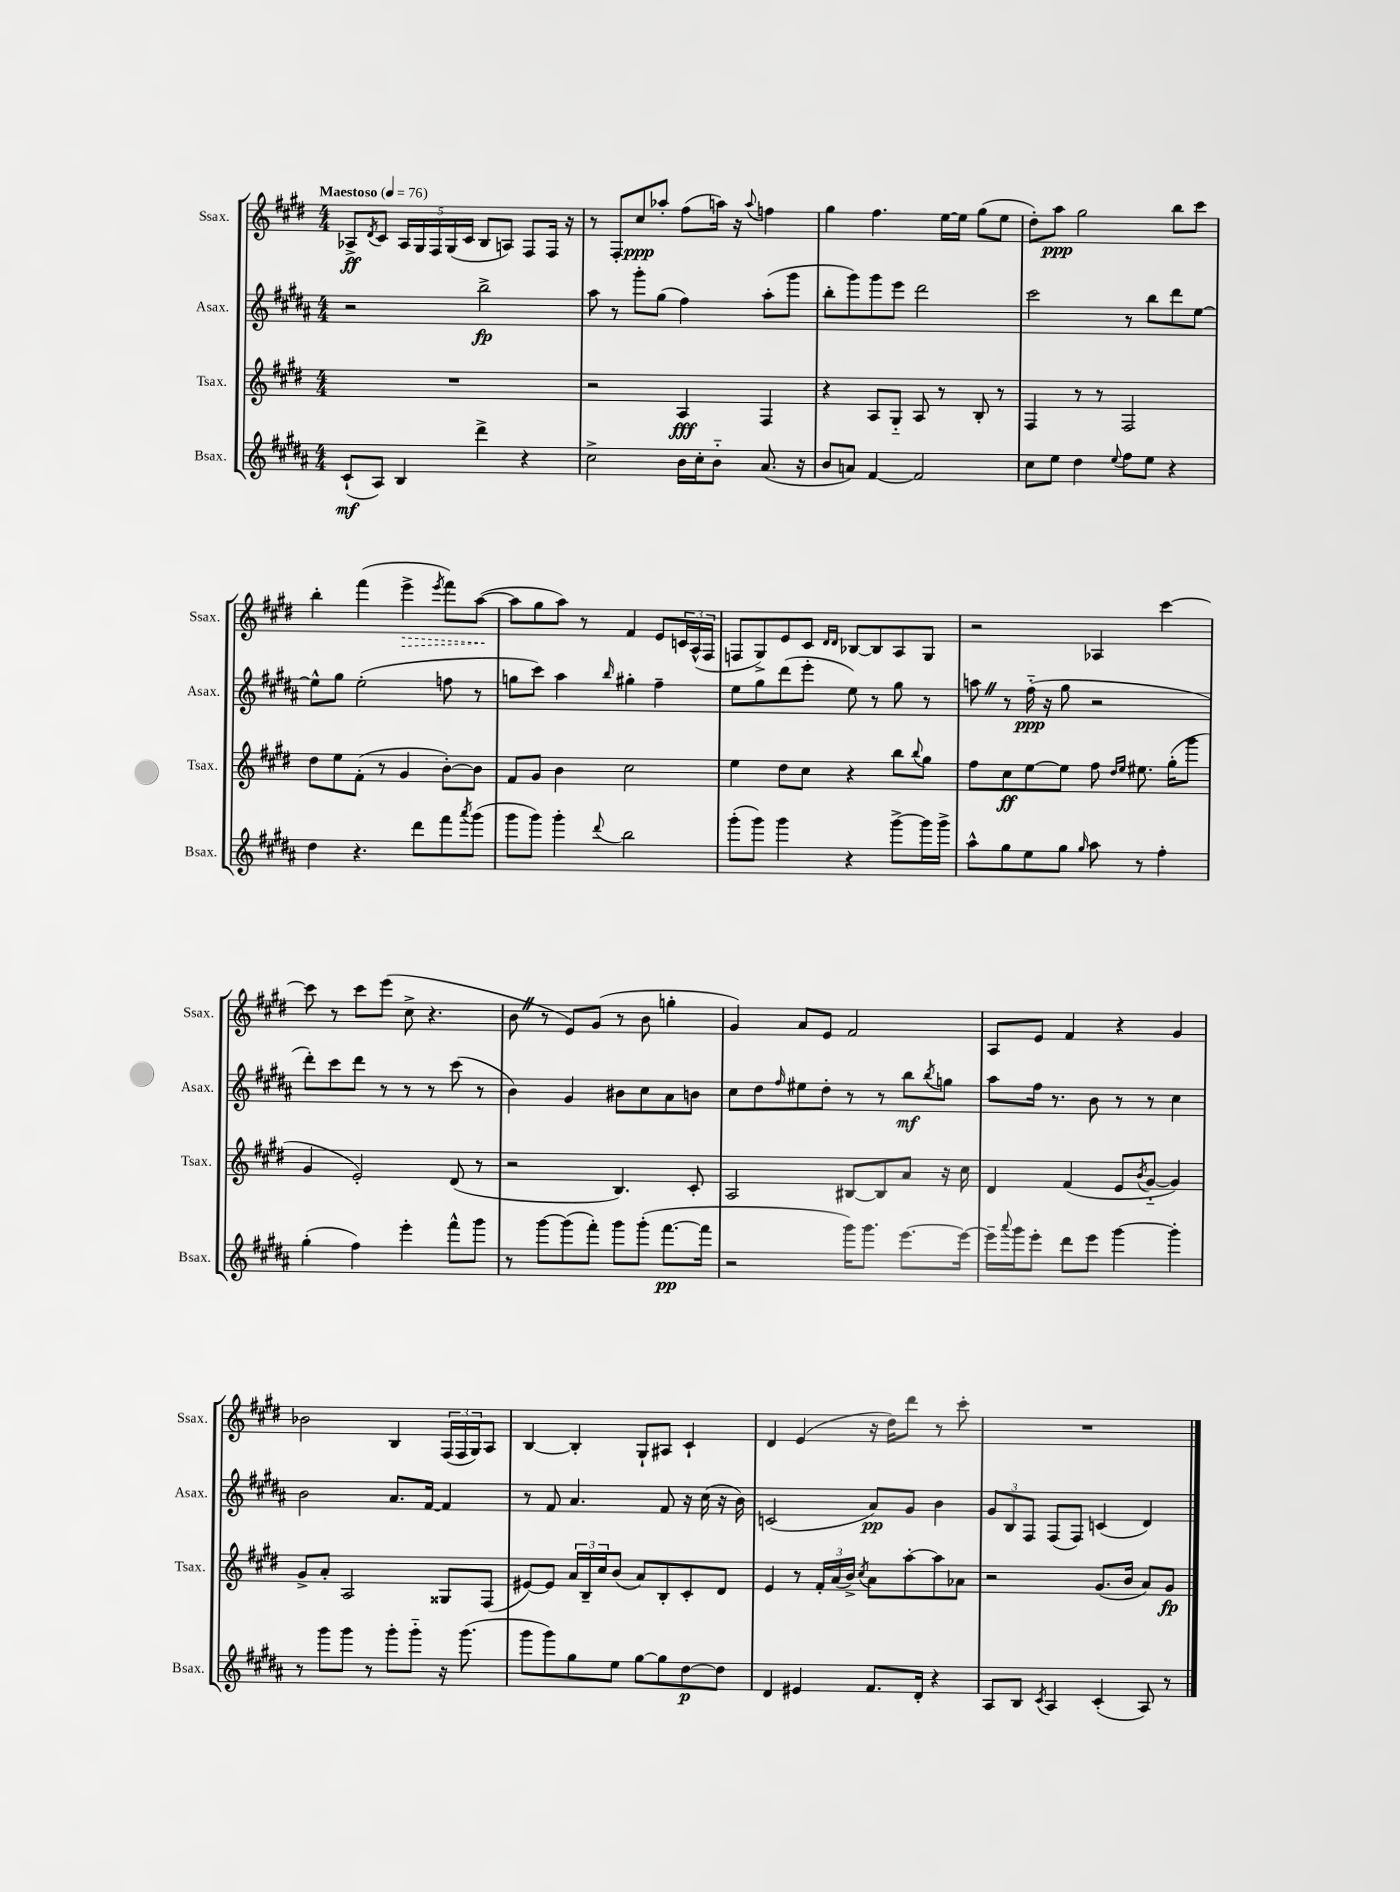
<<
\new StaffGroup <<
\new Staff = "s0" \with { instrumentName = "Ssax." shortInstrumentName = "Ssax." } {
    \clef treble \key e \major \numericTimeSignature \time 4/4 \tempo "Maestoso" 4 = 76
    aes8->\ff \acciaccatura { dis'8 } cis'8 \tuplet 5/4 { aes16 gis16 fis16 gis16( cis'16 } b8 a8) fis8 fis16 r16 |
    r8 fis8-. cis''8\ppp aes''8-. fis''8( a''16) r16 \appoggiatura { a''8 } f''4 |
    gis''4 fis''4. e''16~ e''16 gis''8( e''8 |
    dis''8-.) a''8\ppp gis''2 b''8 cis'''8 |
    b''4-. fis'''4( \once \override Hairpin.style = #'dashed-line e'''4->\> \acciaccatura { e'''8 } fis'''8) a''8~\!( |
    a''8 gis''8 a''8) r8 fis'4 e'8 \tuplet 3/2 { c'16 a16-^( fis16 } |
    f8 gis8->) e'8 cis'8 \grace { dis'16 dis'16 } bes8~ bes8 a8 gis8 |
    r2 aes4 cis'''4~ |
    cis'''8 r8 cis'''8 e'''8( cis''8-> r4. |
    b'8 \once \override BreathingSign.text = \markup { \musicglyph "scripts.caesura.straight" } \breathe r8 e'8) gis'8( r8 b'8 g''4-. |
    gis'4) a'8 e'8 fis'2 |
    a8 e'8 fis'4 r4 gis'4 |
    bes'2 b4 \tuplet 3/2 { fis16( fis16 gis16) } a8 |
    b4~ b4-. gis8-! ais8 cis'4-! |
    dis'4 e'4( r16 dis''16) dis'''8 r8 cis'''8-. |
    R1 \bar "|." |
}
\new Staff = "s1" \with { instrumentName = "Asax." shortInstrumentName = "Asax." } {
    \clef treble \key b \major \numericTimeSignature \time 4/4
    r2 b''2->\fp |
    ais''8 r8 gis'''8-. gis''8( fis''4) ais''8-.( gis'''8 |
    b''8-. gis'''8) gis'''8 e'''8 dis'''2 |
    cis'''2 r8 b''8 dis'''8 e''8~ |
    e''8-^ gis''8 e''2-.( f''8 r8 |
    g''8 cis'''8) ais''4 \grace { b''16 } gis''4-. fis''4-- |
    e''8 gis''8 dis'''8( e'''8-. e''8) r8 gis''8 r8 |
    a''8 \once \override BreathingSign.text = \markup { \musicglyph "scripts.caesura.straight" } \breathe r8 fis''16-_\ppp( r16 gis''8 r2 |
    dis'''8-.) cis'''8 dis'''8 r8 r8 r8 cis'''8( r8 |
    b'4) gis'4 bis'8 cis''8 ais'8 b'8 |
    cis''8 dis''8 \grace { fis''16 } eis''8 dis''8-. r8 r8 b''8\mf \acciaccatura { b''8 } g''8 |
    ais''8 fis''16 r8. b'8 r8 r8 cis''4 |
    b'2 ais'8. fis'16~ fis'4 |
    r8 fis'8 ais'4. fis'8 r16 cis''16( r16 b'16) |
    c'2( ais'8\pp) gis'8 b'4 |
    \tuplet 3/2 { gis'8 b8 fis8 } fis8( fis8) c'4( dis'4) \bar "|." |
}
\new Staff = "s2" \with { instrumentName = "Tsax." shortInstrumentName = "Tsax." } {
    \clef treble \key e \major \numericTimeSignature \time 4/4
    R1 |
    r2 a4\fff fis4 |
    r4 a8 gis8-_ a8 r8 b8-. r8 |
    fis4 r8 r8 fis2 |
    dis''8 e''8 fis'8-.( r8 gis'4 b'8~-.) b'8 |
    fis'8 gis'8 b'4 cis''2 |
    e''4 dis''8 cis''8 r4 b''8 \appoggiatura { b''8 } gis''8 |
    fis''8 cis''8\ff e''8~ e''8 fis''8 \grace { dis''16 e''16 } eis''8. gis''16-.( gis'''8 |
    gis'4 e'2-.) dis'8( r8 |
    r2 b4.) cis'8-. |
    a2 bis8~ bis8 a'8 r16 cis''16 |
    dis'4 fis'4( e'8 \acciaccatura { b'8 } gis'8~-_ gis'4) |
    gis'8-> a'8-. a2 gisis8 fis8( |
    eis'8~) eis'8 \tuplet 3/2 { a'16 b16-- cis''16 } b'8( a'8) b8-. cis'8-. dis'8 |
    e'4 r8 \tuplet 3/2 { fis'16-. a'16( b'16->) } \acciaccatura { cis''8 } a'8 a''8~-. a''8 aes'8 |
    r2 gis'8.( b'16 a'8) gis'8\fp \bar "|." |
}
\new Staff = "s3" \with { instrumentName = "Bsax." shortInstrumentName = "Bsax." } {
    \clef treble \key b \major \numericTimeSignature \time 4/4
    cis'8-!\mf( ais8) b4 dis'''4-> r4 |
    cis''2-> b'16 cis''16-. b'8-_ ais'8.( r16 |
    b'8 a'8) fis'4~ fis'2 |
    cis''8 e''8 dis''4 \appoggiatura { e''8 } fis''8 e''8 r4 |
    dis''4 r4. dis'''8 fis'''8 \acciaccatura { ais'''8 } gis'''8( |
    gis'''8 gis'''8) gis'''4-. \appoggiatura { dis'''8 } b''2 |
    gis'''8-.( gis'''8) gis'''4 r4 gis'''8~-> gis'''16 gis'''16-> |
    ais''8-^ gis''8 e''8 gis''8 \grace { gis''16 } ais''8 r8 fis''4-. |
    gis''4-.( fis''4) e'''4-. fis'''8-^ gis'''8 |
    r8 gis'''8~ gis'''8( fis'''8-.) gis'''8 gis'''8-.( fis'''8.~\pp fis'''16 |
    r2 gis'''16) gis'''8. e'''8.~ e'''16~ |
    e'''16-- \appoggiatura { ais'''8 } gis'''16 e'''8-. dis'''8 e'''8 gis'''4~ gis'''4-. |
    r8 gis'''8 gis'''8 r8 gis'''8-. gis'''8-_ r16 gis'''8.( |
    gis'''8 gis'''8) gis''8 e''8 gis''8~ gis''8 dis''8~\p dis''8 |
    dis'4 eis'4 fis'8. dis'16-. r4 |
    ais8 b8 \acciaccatura { cis'8 } ais4 cis'4-.( ais8) r8 \bar "|." |
}
>>
>>
\layout { \context { \Score \remove "Bar_number_engraver" } }
